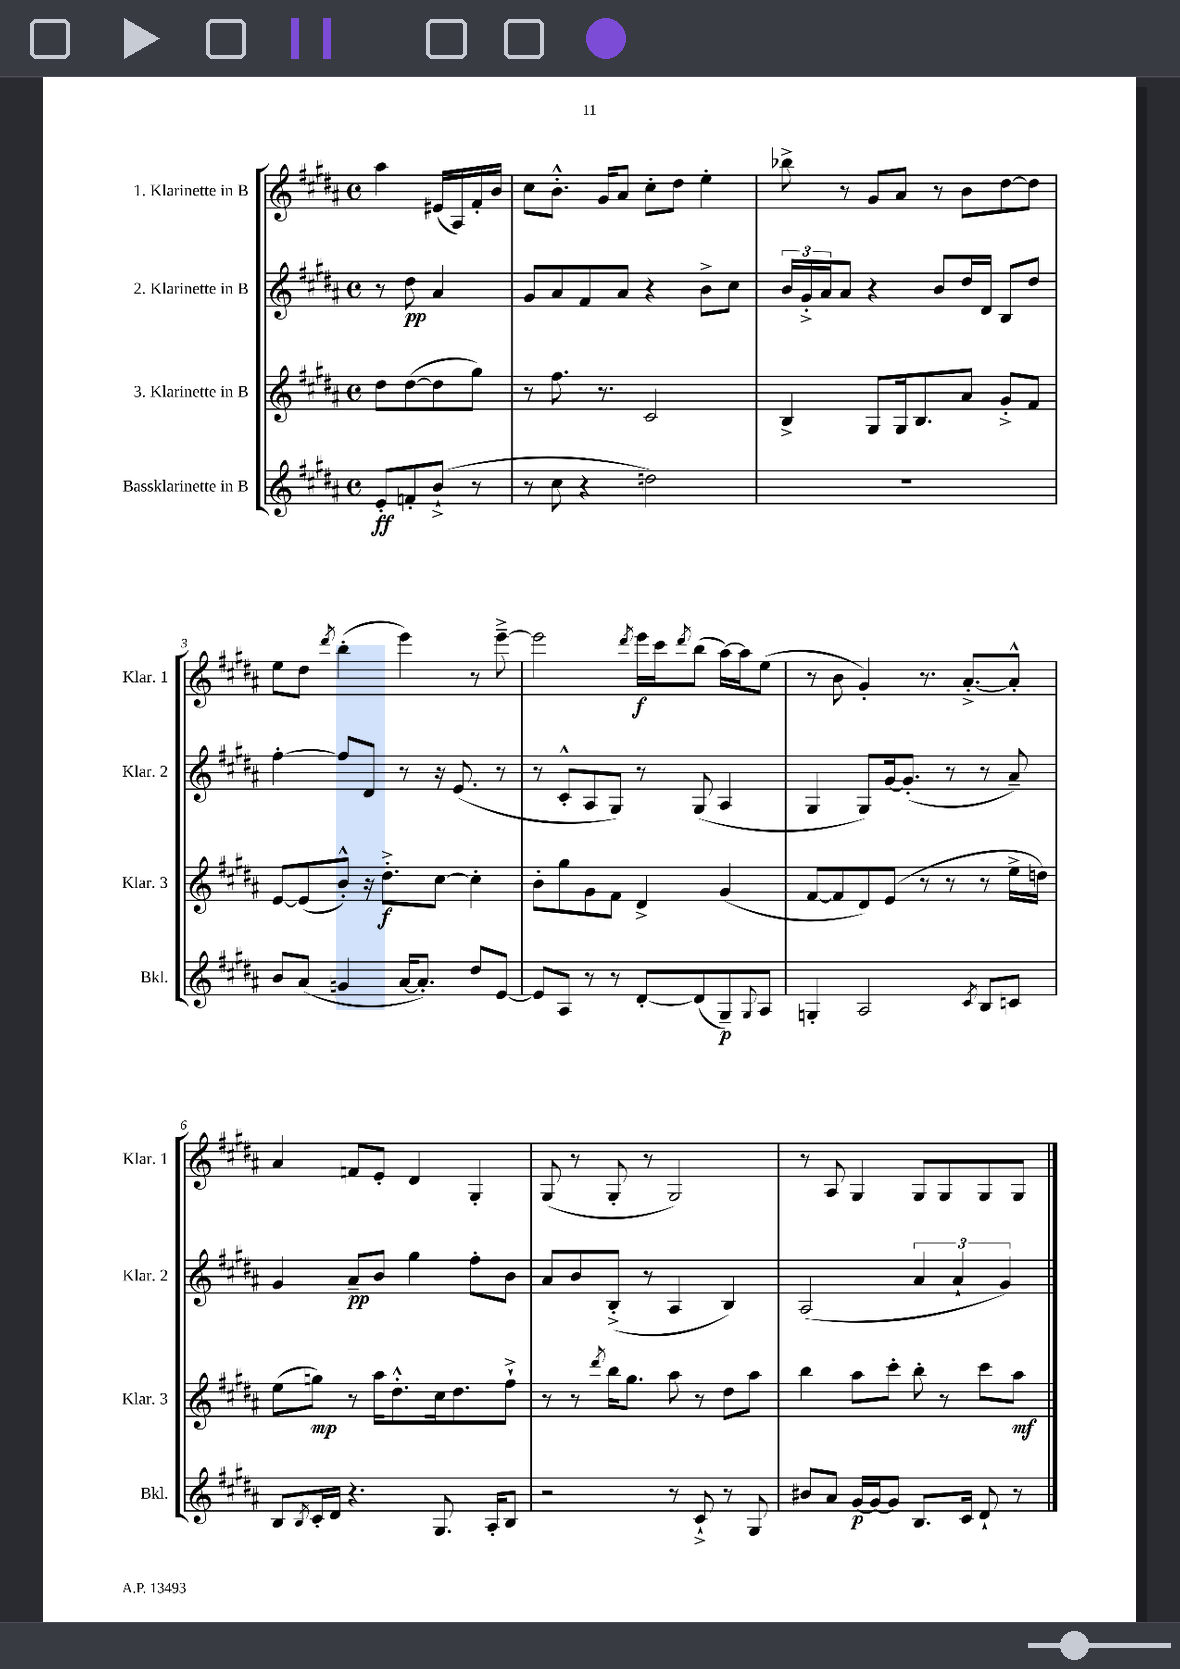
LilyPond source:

<<
\new StaffGroup <<
\new Staff = "s0" \with { instrumentName = "1. Klarinette in B" shortInstrumentName = "Klar. 1" } {
    \clef treble \key b \major \defaultTimeSignature \time 4/4 \partial 2
    ais''4 eis'16( ais16) fis'16-. b'16 |
    cis''8 b'8.-.-^ gis'16 ais'8 cis''8-. dis''8 e''4-. |
    bes''8-> r8 gis'8 ais'8 r8 b'8 dis''8~ dis''8 |
    e''8 dis''8 \acciaccatura { dis'''8 } b''4-.( e'''4) r8 e'''8~---> |
    e'''2 \acciaccatura { dis'''8 } e'''16\f cis'''16 \acciaccatura { dis'''8 } b''8( ais''16~) ais''16 e''8( |
    r8 b'8 gis'4-.) r8. ais'8.~-.-> ais'8-.-^ |
    ais'4 f'8 e'8-. dis'4 gis4-. |
    gis8( r8 gis8-. r8 gis2) |
    r8 ais8 gis4 gis8 gis8 gis8 gis8 \bar "|." |
}
\new Staff = "s1" \with { instrumentName = "2. Klarinette in B" shortInstrumentName = "Klar. 2" } {
    \clef treble \key b \major \defaultTimeSignature \time 4/4 \partial 2
    r8 dis''8\pp ais'4 |
    gis'8 ais'8 fis'8 ais'8 r4 b'8-> cis''8 |
    \tuplet 3/2 { b'16 gis'16-.-> ais'16 } ais'8 r4 b'8 dis''16 dis'16 b8 dis''8 |
    fis''4~-. fis''8 dis'8 r8 r16 e'8.( r8 |
    r8 cis'8-.-^ ais8 gis8) r8 gis8( ais4 |
    gis4 gis8) gis'16~ gis'8.-.( r8 r8 ais'8--) |
    gis'4 ais'8--\pp b'8 gis''4 fis''8-. b'8 |
    ais'8 b'8 b8-.->( r8 ais4 b4) |
    ais2( \tuplet 3/2 { ais'4 ais'4-! gis'4) } \bar "|." |
}
\new Staff = "s2" \with { instrumentName = "3. Klarinette in B" shortInstrumentName = "Klar. 3" } {
    \clef treble \key b \major \defaultTimeSignature \time 4/4 \partial 2
    dis''8 dis''8~( dis''8 gis''8) |
    r8 fis''8. r8. cis'2 |
    b4-> gis8 gis16 b8. ais'8 gis'8-.-> fis'8 |
    e'8~ e'8( b'8-.-^) r16 dis''8.-.->\f cis''8~ cis''4-. |
    b'8-. gis''8 gis'8 fis'8 dis'4-> gis'4( |
    fis'8~ fis'8 dis'8) e'8( r8 r8 r8 e''16-> d''16) |
    e''8( g''8\mp) r8 ais''16 dis''8.-.-^ cis''16 dis''8. fis''8-!-> |
    r8 r8 \acciaccatura { dis'''8 } b''16 gis''8. ais''8 r8 dis''8 ais''8 |
    b''4 ais''8 cis'''8-. b''8-. r8 cis'''8 ais''8\mf \bar "|." |
}
\new Staff = "s3" \with { instrumentName = "Bassklarinette in B" shortInstrumentName = "Bkl." } {
    \clef treble \key b \major \defaultTimeSignature \time 4/4 \partial 2
    e'8-.\ff f'8-. b'8-!->( r8 |
    r8 cis''8 r4 d''2) |
    R1 |
    b'8 ais'8( g'4 ais'16~ ais'8.-.) dis''8 e'8~ |
    e'8 ais8 r8 r8 dis'8~-. dis'8( gis8--\p) \appoggiatura { gis8 } ais8 |
    g4-. ais2 \acciaccatura { cis'8 } b8 c'8 |
    b8 \acciaccatura { b8 } cis'16-. dis'16 r4. gis8. ais16-. b8 |
    r2 r8 cis'8-!-> r8 gis8 |
    bis'8 ais'8 gis'16~\p gis'16~ gis'8 b8. cis'16 dis'8-! r8 \bar "|." |
}
>>
>>
